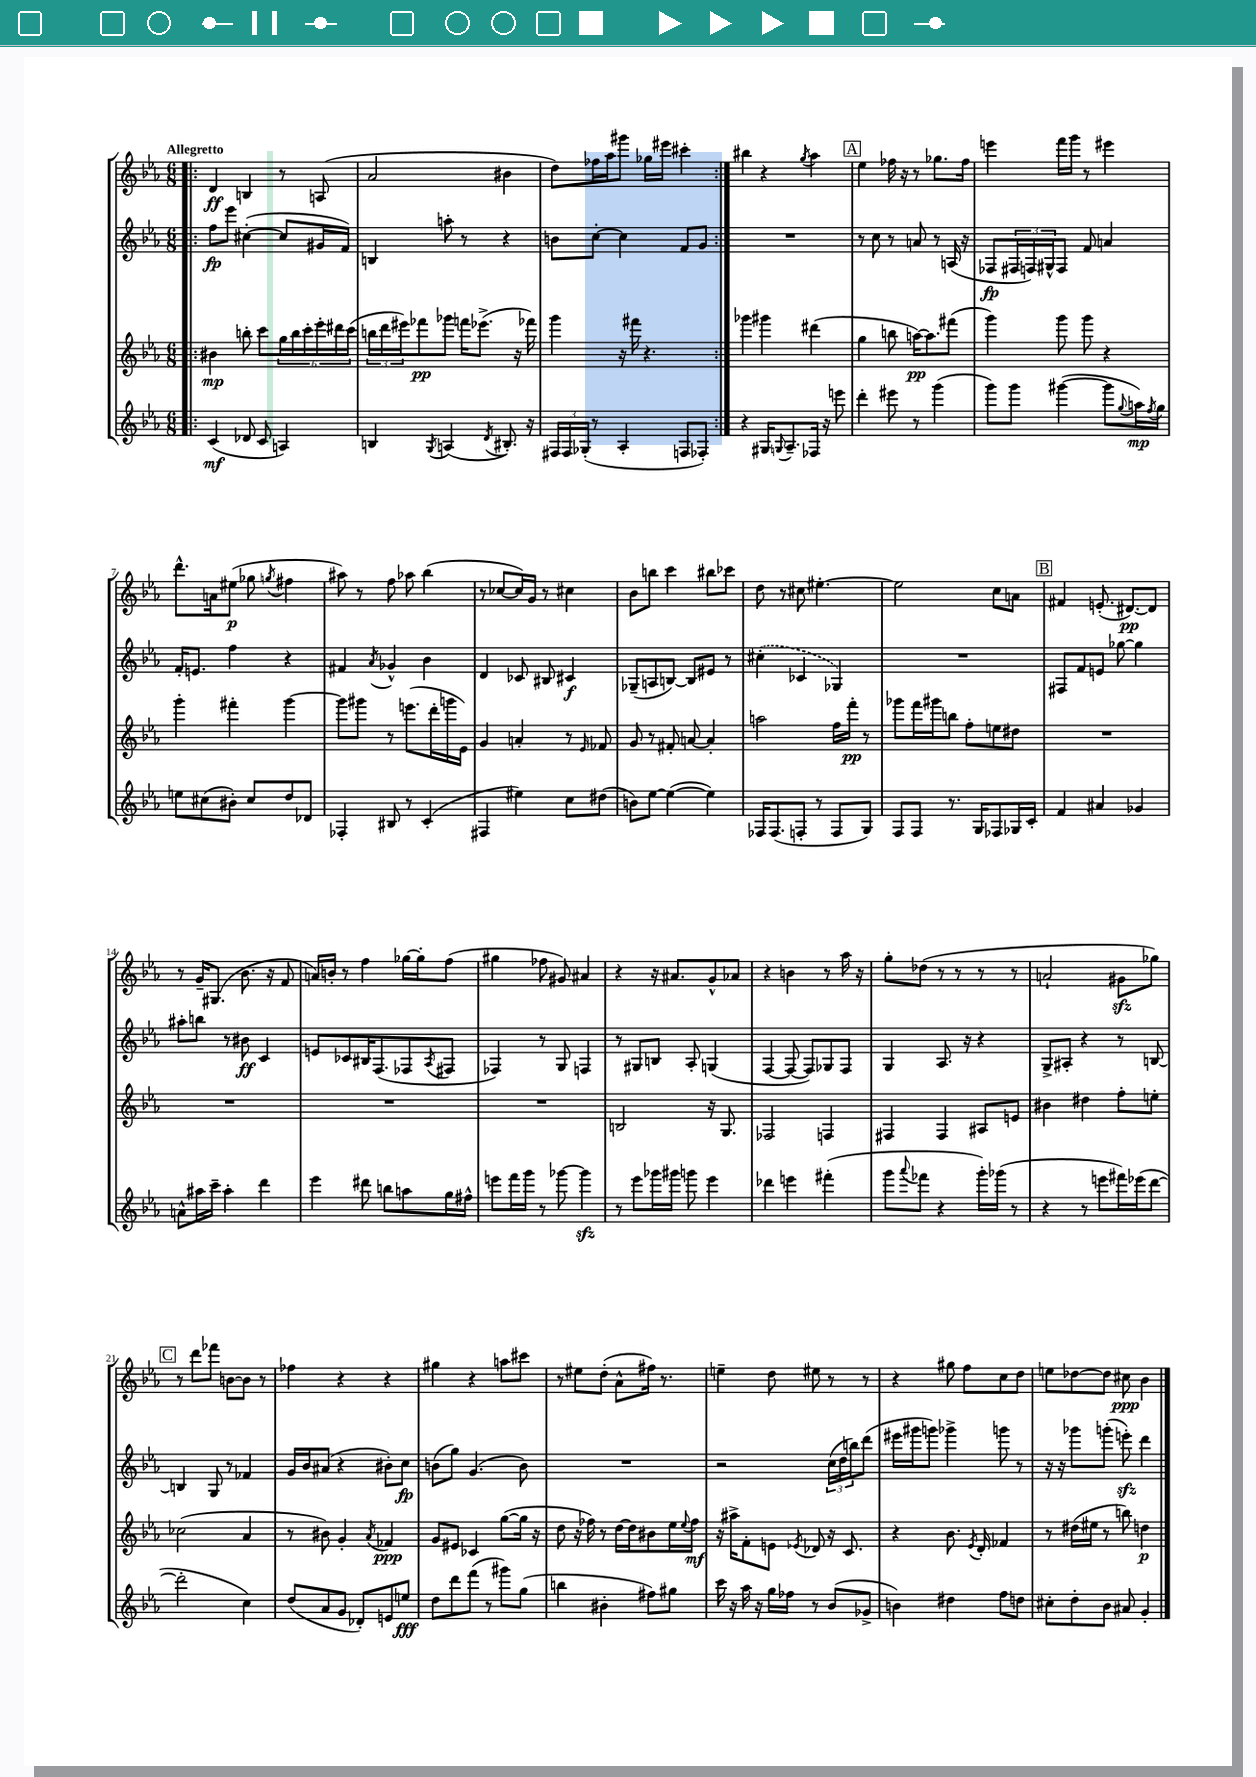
<<
\new StaffGroup <<
\new Staff = "s0" {
    \clef treble \key ees \major \numericTimeSignature \time 6/8 \tempo "Allegretto"
    \repeat volta 2 { \bar ".|:" d'4\ff b4 r8 a8( |
    aes'2 bis'4 |
    d''8) fes''16 aes''16 gis'''8 ges''16 eis'''16 cis'''4-. | }
    bis''4 r4 \acciaccatura { g''8 } aes''4 |
    \mark \markup { \box "A" } ees''4 fes''16 r16 r8 ges''8. fes''16 |
    e'''4 f'''16 g'''16 r8 eis'''4 |
    d'''8.-^ a'16 eis''8\p( ges''8 \acciaccatura { g''8 } fis''4 |
    ais''8) r8 f''8 aes''8 bes''4( |
    r8 ces''8~ ces''16) g'16 r8 cis''4 |
    bes'8 b''8 c'''4 bis''8 ces'''8 |
    d''8 r8 cis''8 eis''4.~-. |
    eis''2 c''8 a'8 |
    \mark \markup { \box "B" } fis'4 e'8.-.( dis'8.~\pp) dis'8 |
    r8 g'16-- gis8.( bes'8. r16 f'8 |
    a'16) b'16-. r8 f''4 ges''16~ ges''16-. f''8( |
    gis''4 fes''8 gis'8) ais'4 |
    r4 r16 ais'8. g'8-^ aes'8 |
    r4 b'4 r8 aes''16 r16 |
    g''8-. des''8( r8 r8 r8 r8 |
    a'2-! gis'8\sfz ges''8) |
    \mark \markup { \box "C" } r8 d'''8 fes'''8 b'8~ b'8 r8 |
    fes''4 r4 r4 |
    gis''4 r4 a''8 cis'''8 |
    r8 eis''8 d''8-.( aes'8-^ fis''16) r8. |
    e''4-- d''8 eis''8 r8 r8 |
    r4 gis''8 f''8 c''8 d''8 |
    e''8 des''8~ des''8 cis''8\ppp bes'4 \bar "|." |
}
\new Staff = "s1" {
    \clef treble \key ees \major \numericTimeSignature \time 6/8
    \repeat volta 2 { \bar ".|:" f''8\fp ees'''8 cis''4~-.( cis''8 gis'16 f'16) |
    b4 a''8-. r8 r4 |
    b'8 c''8~-. c''4 f'8 g'8 | }
    R2. |
    \mark \markup { \box "A" } r8 c''8 r8 a'8 r8 a16( r16 |
    fes8\fp \tuplet 3/2 { fis16 f16) gis16-^ } f8 f'8 a'4 |
    f'16-. e'8. f''4 r4 |
    fis'4 \acciaccatura { aes'8 } ges'4-^ bes'4 |
    d'4 ces'8 bis8 cis'4\f |
    ges8--( a8 b8~) b8 eis'8 r8 |
    \once \slurDashed cis''4-.( ces'4 ges4) |
    R2. |
    \mark \markup { \box "B" } fis8 f'8 e'8 ges''8~ ges''4 |
    ais''8-. b''8 r8 bis'8\ff c'4 |
    e'8 ces'8 bis16 f8.( fes8 \acciaccatura { aes8 } fis8 |
    fes4) r8 g8 f4 |
    r8 gis8 b8 aes8-. g4( |
    f4~ f8~ f8) ges8 f8 |
    g4 aes8. r16 r4 |
    g8-> ais8-. r4 r8 b8~ |
    \mark \markup { \box "C" } b4 g8 r8 fes'4 |
    g'16 bes'16 ais'8( r4 bis'8-.) c''8\fp |
    b'8( g''8) g'4.( b'8) |
    R2. |
    r2 \tuplet 3/2 { c''16( d''16 b''16) } d'''8( |
    eis'''16 gis'''16 g'''8) ges'''4-> g'''8 r8 |
    r16 r16 ges'''8 g'''8-.( e'''8-.\sfz) d'''4 \bar "|." |
}
\new Staff = "s2" {
    \clef treble \key ees \major \numericTimeSignature \time 6/8
    \repeat volta 2 { \bar ".|:" bis'4\mp b''8-. c'''8 \tuplet 6/4 { g''16 b''16 c'''16-. ees'''16-. dis'''16 c'''16( } |
    \tuplet 3/2 { b''16 d'''16 eis'''16) } fes'''8\pp ges'''8 f'''16 ees'''8.->( r16 fes'''16) |
    g'''4 r16 fis'''16 r4. | }
    ges'''4 gis'''4 dis'''4( |
    \mark \markup { \box "A" } g''4 b''8 a''16~\pp) a''8. fis'''8( |
    g'''4) g'''8 g'''8 r4 |
    g'''4-. fis'''4-. g'''4~ |
    g'''8 gis'''8 r8 e'''8.( d'''16-. g'''16 ees'16) |
    g'4 a'4-. r8 \grace { ees'16 } fes'8 |
    g'8 r8 fis'8-. a'8~ a'4-. |
    a''2 f''16 f'''16-.\pp r8 |
    ges'''8 f'''16 gis'''16 b''8 f''8-. e''8 dis''8 |
    \mark \markup { \box "B" } R2. |
    R2. |
    R2. |
    R2. |
    b2 r16 g8. |
    fes2 f4 |
    fis4 fis4 ais8 e'8 |
    bis'4 dis''4 f''8-. e''8-. |
    \mark \markup { \box "C" } ces''2( aes'4 |
    r8 bis'8) g'4-. \acciaccatura { aes'8 } fes'4\ppp |
    g'8 eis'8 ces'4 g''8~( g''16 r16 |
    d''8 r16 fes''16) r8 d''16~ d''16 bis'8 ees''16 \appoggiatura { ees''8 } fes''16\mf |
    r16 ais''16-> f'8-. e'8 \acciaccatura { ees'8 } des'8 r16 c'8. |
    r4 bes'8. \acciaccatura { ees'8 } d'16-. fes'4 |
    r8 dis''16( eis''16 r8 b''8) d''4\p \bar "|." |
}
\new Staff = "s3" {
    \clef treble \key ees \major \numericTimeSignature \time 6/8
    \repeat volta 2 { \bar ".|:" c'4\mf( des'8 c'8 a4) |
    b4 \acciaccatura { g8 } a4( \acciaccatura { d'8 } bis8.-.) r16 |
    \tuplet 3/2 { fis16 fis16 ges16-.( } r8 aes4-. f8 fes8-.) | }
    r4 gis16 \appoggiatura { g8 } aes8.-- fes16 r16 e'''8 |
    \mark \markup { \box "A" } d'''4-. eis'''8 r8 g'''4( |
    g'''8) g'''8 gis'''4~( gis'''8 \appoggiatura { g''8 } a''16\mp) \acciaccatura { f''8 } g''16 |
    e''8 cis''8( bis'8-.) cis''8 d''8 des'8 |
    fes4-. bis8 r8 c'4-.( |
    fis4 eis''4) c''8 dis''8( |
    b'8) ees''8~ ees''4~( ees''4) |
    fes16 fes8.( f8-. r8 f8 g8) |
    f8 f8 r8. g16 fes8 ges16 c'16-. |
    \mark \markup { \box "B" } f'4 ais'4 ges'4 |
    a'8-^ ais''16 c'''16-- ais''4-. d'''4 |
    ees'''4 dis'''8 b''8 a''8 g''16 fis''16-^ |
    e'''8 f'''16 g'''16 r8 ges'''8~ ges'''4\sfz |
    r8 ees'''8 ges'''16 gis'''16 g'''8 ees'''4 |
    des'''4 e'''4 fis'''4-.( |
    g'''8 \appoggiatura { aes'''8 } fes'''8 r4 g'''16-.) ges'''16( r8 |
    r4 r8 e'''8 fis'''16) ees'''16( d'''8~ |
    \mark \markup { \box "C" } d'''2-. c''4) |
    d''8( aes'8 g'8 des'8-.) e'8 e''8\fff |
    d''8 d'''8 f'''8( r8 gis'''8) g''8( |
    b''4 bis'4-. fis''8) gis''8 |
    c'''16 r16 aes''16 r16 g''16 fes''16 r8 bes'8( ges'8-> |
    b'4) dis''4 f''8 d''8 |
    cis''8-. d''8-. bes'8 ais'8 g'4-. \bar "|." |
}
>>
>>
